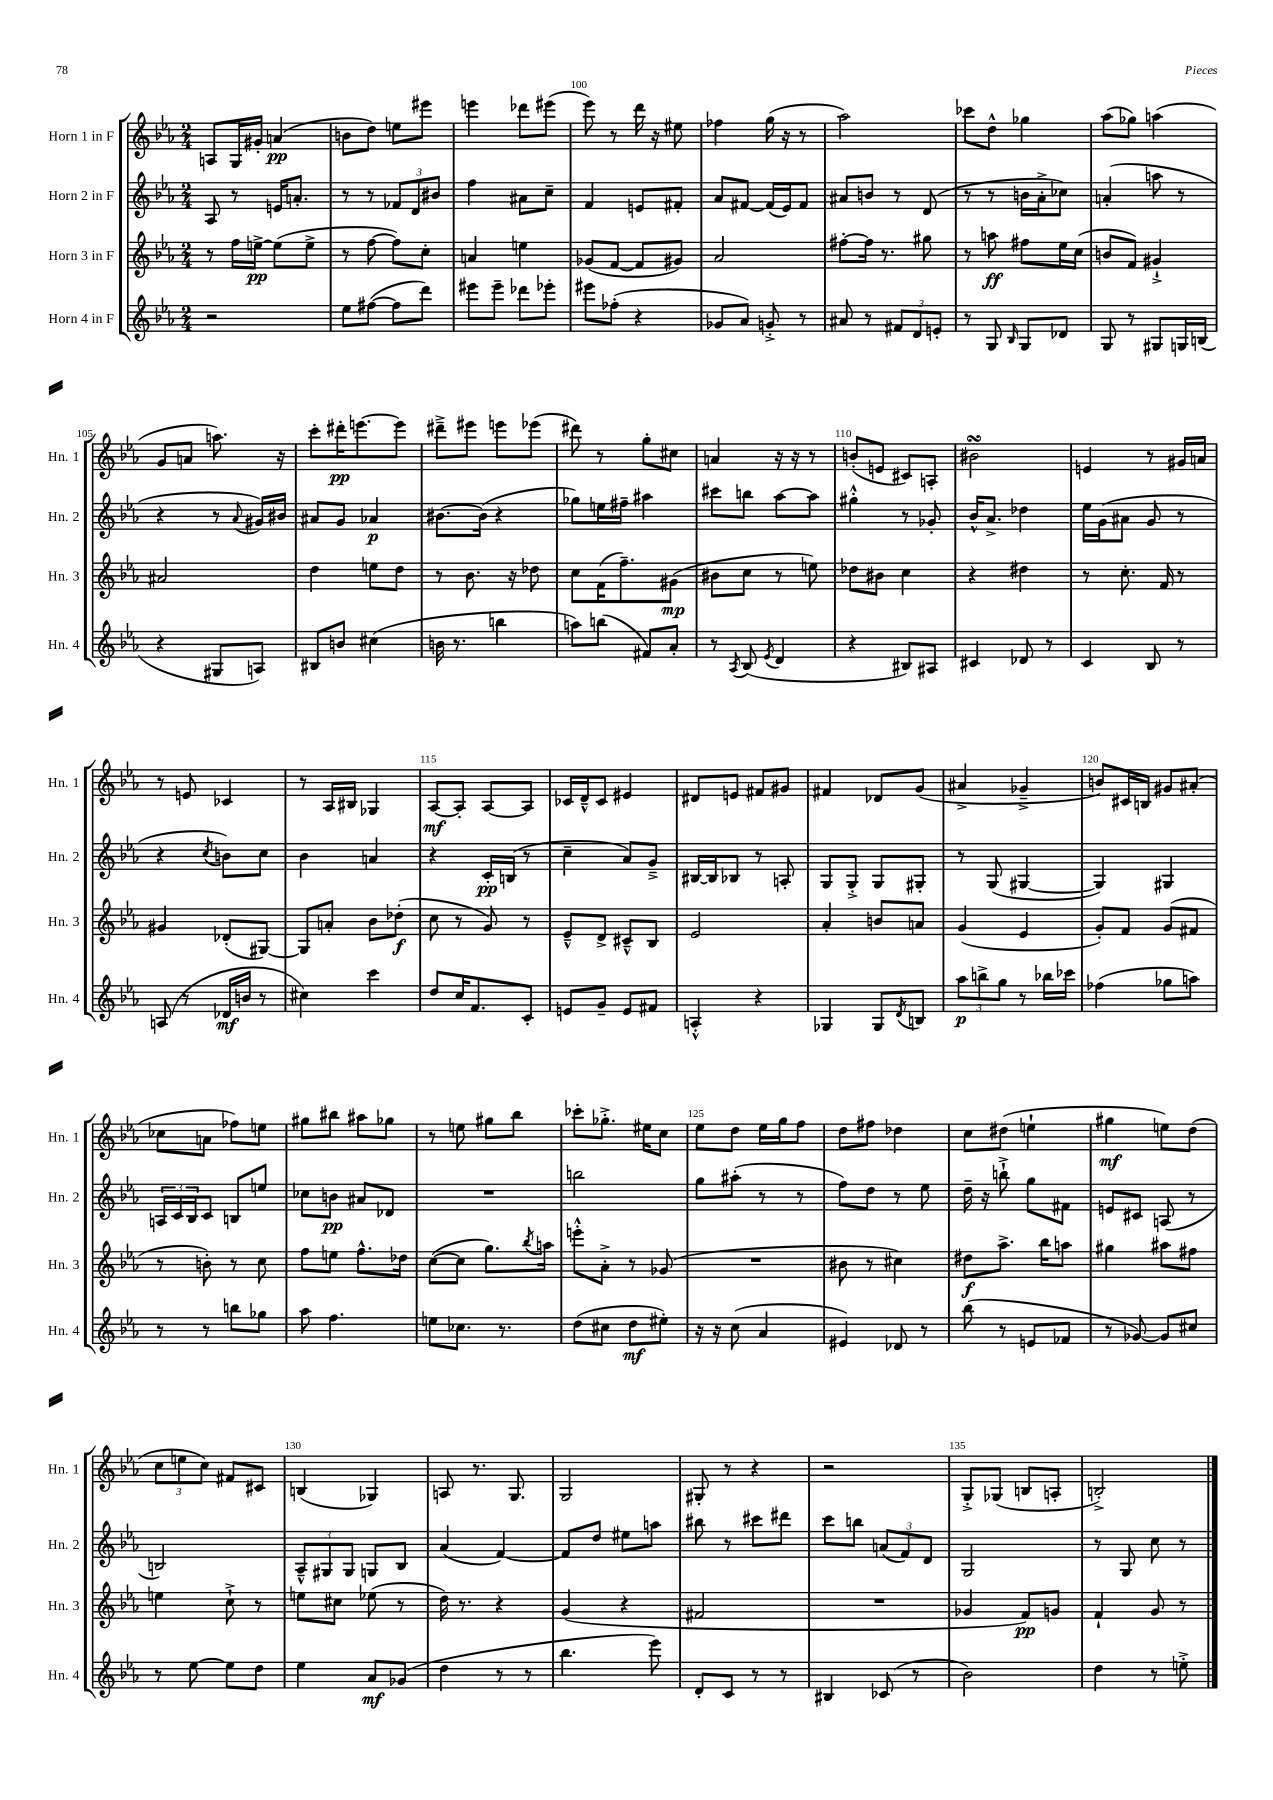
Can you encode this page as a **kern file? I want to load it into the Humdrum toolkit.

**kern	**kern	**kern	**kern
*staff4	*staff3	*staff2	*staff1
*clefG2	*clefG2	*clefG2	*clefG2
*k[b-e-a-]	*k[b-e-a-]	*k[b-e-a-]	*k[b-e-a-]
*M2/4	*M2/4	*M2/4	*M2/4
2r	8r	8A-	8A
.	16ff	8r	16G
.	[16ee^	.	16g#'
.	(8ee]	16e	(4a
.	.	8.a'	.
.	8ee^	.	.
=	=	=	=
8ee-	8r	8r	8b
([8ff#	[8ff	8r	8dd)
8ff#]	8ff])	12f-	8ee
.	.	12d	.
8ddd)	8cc'	.	8eee#
.	.	12b#	.
=	=	=	=
8eee#	4a	4ff	4eee
8eee#~	.	.	.
8ddd-	4ee	8a#	8ddd-
8eee-'	.	8cc~	(8eee#
=	=	=	=
8eee#	(8g-	4f	8eee-)
(8ff-'	[8f	.	8r
4r	8f]	8e	16ddd
.	.	.	16r
.	8g#)	8f#'	8ee#
=	=	=	=
8g-	2a-	8a-	4ff-
8a-)	.	[8f#	.
8g'^	.	(16f#]	(16gg
.	.	16e-)	16r
8r	.	8f#	8r
=	=	=	=
8a#	[8ff#'	8a#	2aa-)
8r	16ff#]	8b	.
.	8.r	.	.
12f#	.	8r	.
12d	.	.	.
.	8gg#	(8d	.
12e'	.	.	.
=	=	=	=
8r	8r	8r	8ccc-
8G	8aa	8r	8dd^^
16qqB-	.	.	.
8G	8ff#	16b	4gg-
.	.	16a-'^	.
8d-	16ee-	8cc-)	.
.	(16cc	.	.
=	=	=	=
8G	8b	(4a'	(8aa-
8r	8f)	.	8gg-)
8G#	4g#`^	8aa	(4aa
16G	.	8r	.
(16B	.	.	.
=	=	=	=
4r	2a#	4r	8g
.	.	.	8a
8G#	.	8r	8.aa)
.	.	8qqa-	.
8A)	.	16g#)	.
.	.	16b#	16r
=	=	=	=
8B#	4dd	8a#	8ccc'
8b	.	8g	16ddd#'
.	.	.	[8.eee
(4cc#	8ee	4a-	.
.	8dd	.	8eee]
=	=	=	=
16b	8r	[8.b#	8ddd#~^
8.r	.	.	.
.	8.b-	.	8eee#
.	.	(16b#]	.
4bb	.	4r	8eee
.	16r	.	.
.	8dd-	.	(8eee-
=	=	=	=
8aa)	8cc	8gg-)	8ddd#)
(8bb	(16f	16ee	8r
.	8.ff~)	16ff#~	.
8f#)	.	4aa#	8gg'
8a-'	(8g#	.	8cc#
=	=	=	=
8r	8b#	8ccc#	4a
8qA-	.	.	.
(8B-	8cc	8bb	.
8qe-	.	.	.
4d	8r	[8aa-	16r
.	.	.	16r
.	8ee)	8aa-]	8r
=	=	=	=
4r	8dd-	4gg#'^^	(8b'
.	8b#	.	8e
8B#)	4cc	8r	8c#)
8A#	.	8g-'	8A'
=	=	=	=
4c#	4r	16b-^^	2b#
.	.	8.a-^	.
8d-	4dd#	4dd-	.
8r	.	.	.
=	=	=	=
4c	8r	16ee-	4e
.	.	(16g	.
.	8.cc'	8a#	.
8B-	.	8g	8r
.	16f	.	.
8r	8r	8r	16g#
.	.	.	16a
=	=	=	=
(8A	4g#	4r	8r
8r	.	.	8e
.	.	8qcc	.
16d-	(8d-'	8b)	4c-
16b	.	.	.
8r	[8G#)	8cc	.
=	=	=	=
4cc#)	8G#]	4b-	8r
.	8a'	.	16A-
.	.	.	16B#
4ccc	8b-	4a	4G-
.	(8dd-'	.	.
=	=	=	=
8dd	8cc	4r	[8A-
16cc	8r	.	8A-']
8.f	.	.	.
.	8g)	16c'	[8A-
.	.	(16B	.
8c'	8r	8r	8A-]
=	=	=	=
8e	8e-~^^	4cc~	16c-
.	.	.	16d~^^
8g~	8d^	.	8c-
8e	8c#~^^	8a-)	4e#
8f#	8B-	8g~^	.
=	=	=	=
4A'^^	2e-	[16B#	8d#
.	.	16B#]	.
.	.	8B-	8e
4r	.	8r	8f#
.	.	8A'	8g#
=	=	=	=
4G-	4a-'	8G	4f#
.	.	8G'^	.
8G-	8b	8G	8d-
8qd	.	.	.
8B	8a	8G#'	(8g
=	=	=	=
12aa-	(4g	8r	4a#^
12bb^	.	.	.
.	.	(8G	.
12gg	.	.	.
8r	4e-	[4G#	4g-~^
16bb-	.	.	.
16ccc-	.	.	.
=	=	=	=
(4ff-	8g')	4G#])	8b)
.	8f	.	16c#
.	.	.	16B
8gg-	(8g	4G#	8g#
8aa)	8f#	.	(8a#'
=	=	=	=
8r	8r	24A	8cc-
.	.	24c	.
.	.	24B-	.
8r	8b')	8c	8a
8bb	8r	8B	8ff-)
8gg-	8cc	8ee	8ee
=	=	=	=
8aa-	8ff	8cc-	8gg#
4.ff	8ee	8b	8bb#
.	8.ff^^	8a#	8aa#
.	.	8d-	8gg-
.	16dd-	.	.
=	=	=	=
8ee	([8cc	2r	8r
8.cc-	8cc]	.	8ee
.	8.gg)	.	8gg#
8.r	.	.	.
.	.	.	8bb-
.	8qbb-	.	.
.	16aa	.	.
=	=	=	=
(8dd	8eee'^^	2bb	8ccc-'
8cc#	8a-'^	.	8.gg-'^
8dd	8r	.	.
.	.	.	16ee#
8ee#')	(8g-	.	8cc
=	=	=	=
16r	2r	8gg	8ee-
16r	.	.	.
(8cc	.	(8aa#'	8dd
4a-	.	8r	16ee-
.	.	.	16gg
.	.	8r	8ff
=	=	=	=
4e#)	8b#	8ff)	8dd
.	8r	8dd	8ff#
8d-	4cc#)	8r	4dd-
8r	.	8ee-	.
=	=	=	=
(8bb-	8dd#	16dd~	8cc
.	.	16r	.
8r	8.aa-^	8bb`^	(8dd#
8e	.	8gg	4ee`
.	16bb-	.	.
8f-	8aa	8f#	.
=	=	=	=
8r	4gg#	8e	4gg#
[8g-)	.	8c#	.
8g-]	8aa#	(8A	8ee)
8cc#	8ff#	8r	(8dd
=	=	=	=
8r	4ee	2B)	12cc
.	.	.	12ee
[8ee-	.	.	.
.	.	.	12cc)
8ee-]	8cc`^	.	8f#
8dd	8r	.	8c#
=	=	=	=
4ee-	8ee	12A-~^^	(4B
.	.	12G#	.
.	8cc#	.	.
.	.	12G#	.
8a-	(8ee-	8G	4G-)
(8g-	8r	8B-	.
=	=	=	=
4dd	16dd)	(4a-	8A
.	8.r	.	.
.	.	.	8.r
8r	4r	[4f)	.
.	.	.	8.G
8r	.	.	.
=	=	=	=
4.bb-	(4g	8f]	2G
.	.	8dd	.
.	4r	8ee#	.
8eee-)	.	8aa	.
=	=	=	=
8d'	2f#	8bb#	8G#'
8c	.	8r	8r
8r	.	8ccc#	4r
8r	.	8ddd#	.
=	=	=	=
4B#	2r	8ccc	2r
.	.	8bb	.
(8c-	.	(12a	.
.	.	12f)	.
8r	.	.	.
.	.	12d	.
=	=	=	=
2b-)	4g-	2G	8G'^
.	.	.	(8G-
.	8f)	.	8B
.	8g	.	8A'
=	=	=	=
4dd	4f`	8r	2B'^)
.	.	8G	.
8r	8g	8cc	.
8ee'^	8r	8r	.
==	==	==	==
*-	*-	*-	*-
